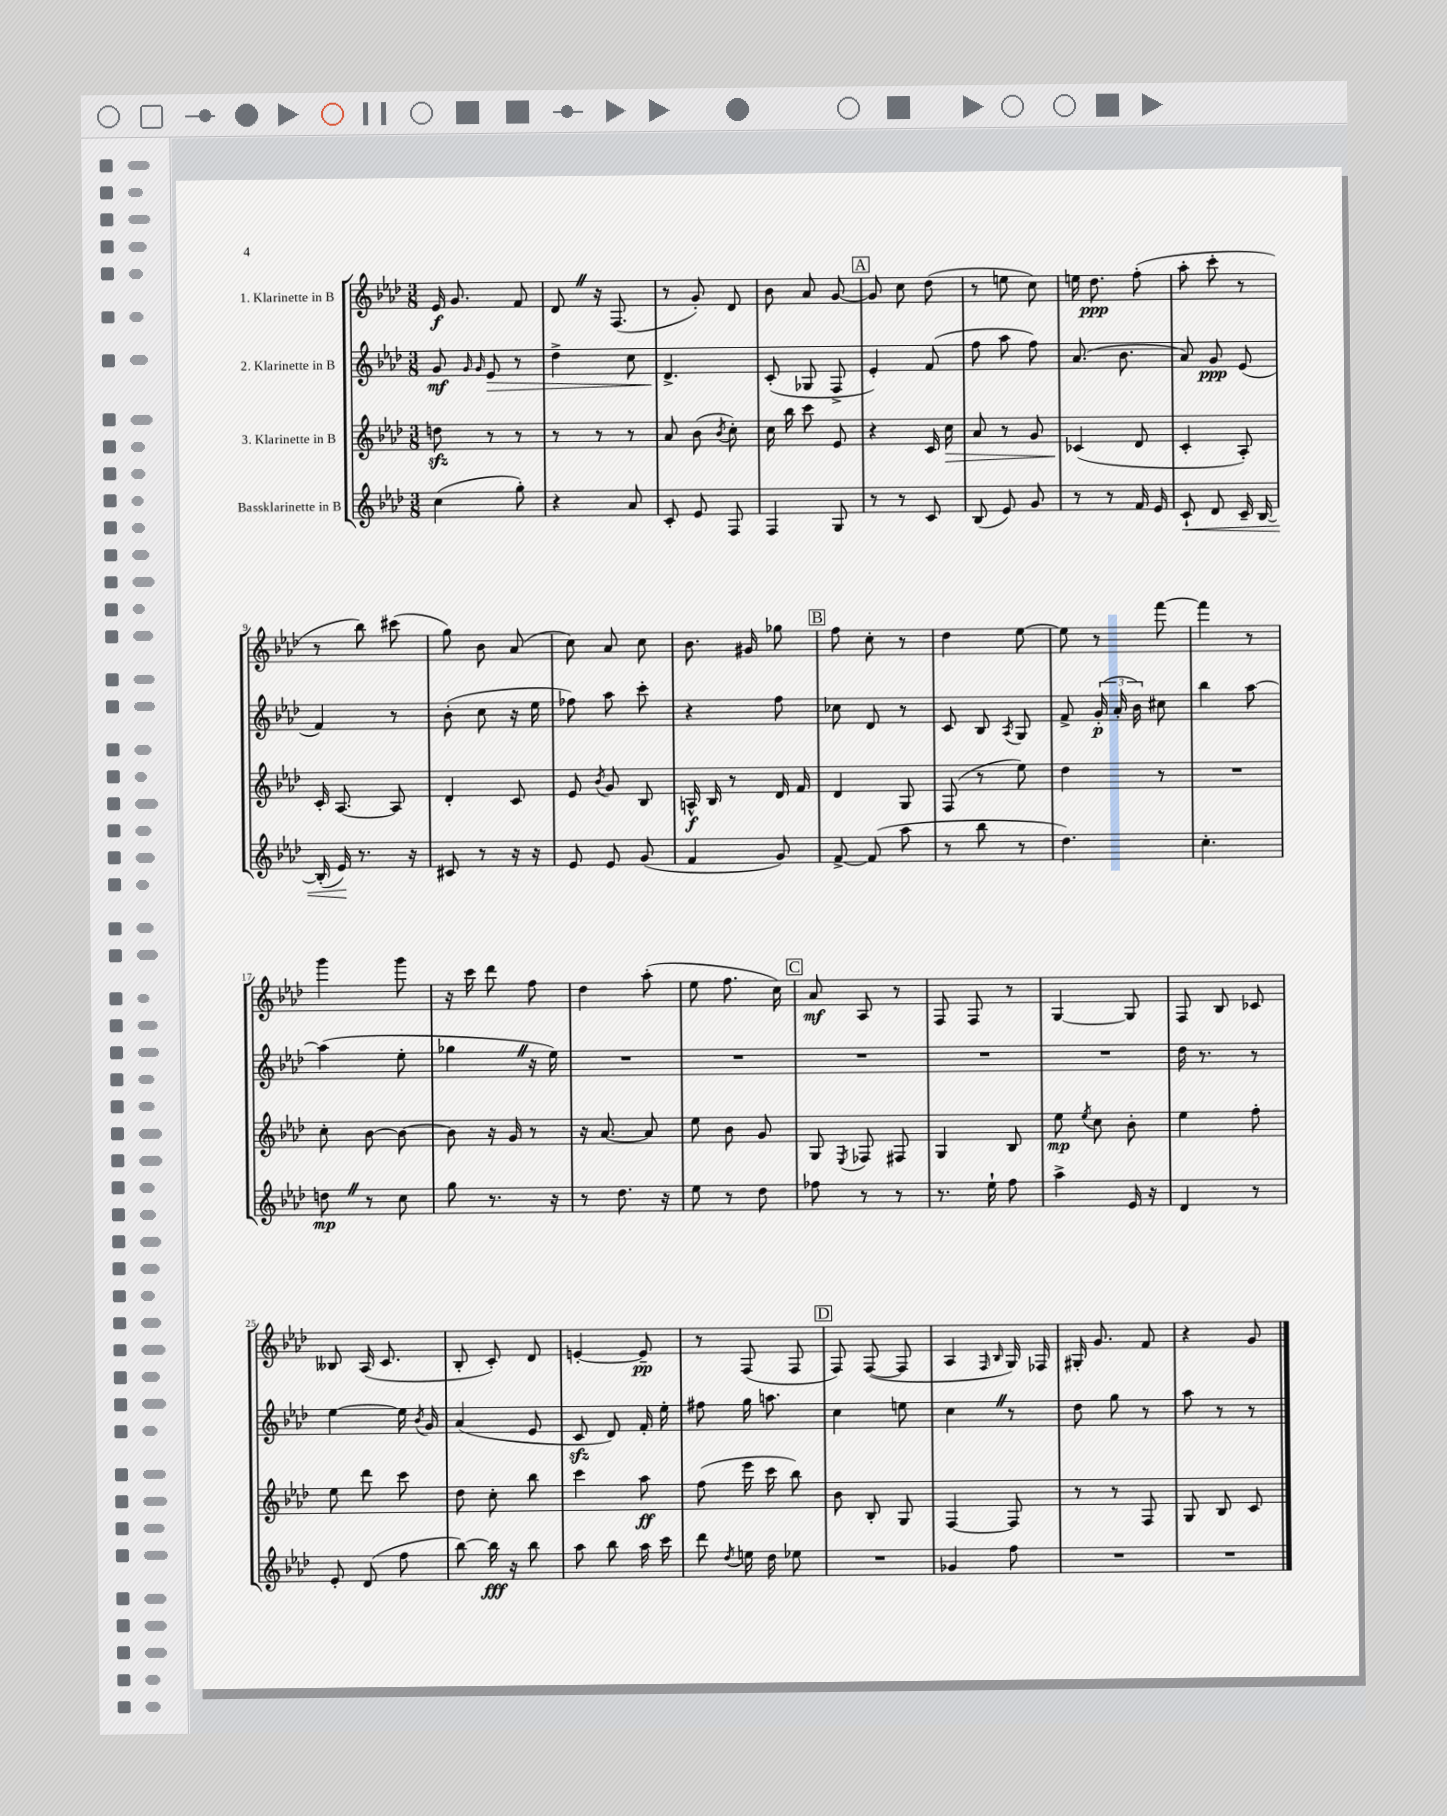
<<
\new StaffGroup <<
\new Staff = "s0" \with { instrumentName = "1. Klarinette in B" } {
    \clef treble \key aes \major \numericTimeSignature \time 3/8
    \autoBeamOff ees'16\f g'8. f'8 |
    des'8 \once \override BreathingSign.text = \markup { \musicglyph "scripts.caesura.straight" } \breathe r16 f8.( |
    r8 g'8-.) des'8 |
    bes'8 aes'8 g'8~ |
    \mark \markup { \box "A" } g'8 c''8 des''8( |
    r8 e''8 c''8) |
    e''16 des''8.\ppp f''8-.( |
    aes''8-. c'''8-. r8 |
    r8 bes''8) cis'''8( |
    g''8) bes'8 aes'8( |
    c''8) aes'8 c''8 |
    bes'8. gis'16 ges''8 |
    \mark \markup { \box "B" } f''8 c''8-. r8 |
    des''4 ees''8~ |
    ees''8 r8 f'''8~ |
    f'''4 r8 |
    g'''4 g'''8 |
    r16 c'''16 des'''8 f''8 |
    des''4 aes''8-.( |
    ees''8 f''8. c''16) |
    \mark \markup { \box "C" } aes'8\mf aes8 r8 |
    f8 f8 r8 |
    g4~ g8 |
    f8 bes8 ces'8 |
    beses8 aes16( c'8. |
    bes8-. c'8-.) des'8 |
    e'4~-. e'8--\pp |
    r8 f8( f8 |
    \mark \markup { \box "D" } f8) f8~( f8 |
    aes4 \grace { f16 bes16 } g16) fes16 |
    gis16-. g'8. f'8 |
    r4 g'8 \bar "|." |
}
\new Staff = "s1" \with { instrumentName = "2. Klarinette in B" } {
    \clef treble \key aes \major \numericTimeSignature \time 3/8
    \autoBeamOff g'8\mf \grace { g'16 g'16 } ees'8\> r8 |
    des''4-> c''8 |
    des'4.->\! |
    c'8-.( ges8 f8-> |
    \mark \markup { \box "A" } ees'4-.) f'8( |
    f''8 aes''8 f''8) |
    aes'8.( bes'8. |
    aes'8) g'8\ppp ees'8( |
    f'4) r8 |
    bes'8-.( c''8 r16 ees''16 |
    fes''8) aes''8 c'''8-. |
    r4 f''8 |
    \mark \markup { \box "B" } ces''8 des'8 r8 |
    c'8 bes8 \acciaccatura { aes8 } g8 |
    f'8-> \tuplet 3/2 { g'16-.\p( aes'16-. bes'16) } cis''8 |
    bes''4 aes''8~ |
    aes''4( ees''8-. |
    ges''4 \once \override BreathingSign.text = \markup { \musicglyph "scripts.caesura.straight" } \breathe r16 ees''16) |
    R4. |
    R4. |
    \mark \markup { \box "C" } R4. |
    R4. |
    R4. |
    des''16 r8. r8 |
    ees''4~ ees''16 \acciaccatura { bes'8 } g'16 |
    aes'4( ees'8 |
    c'8\sfz des'8) f'16-. ees''16-. |
    fis''8 g''16 a''8. |
    \mark \markup { \box "D" } c''4 e''8 |
    c''4 \once \override BreathingSign.text = \markup { \musicglyph "scripts.caesura.straight" } \breathe r8 |
    des''8 g''8 r8 |
    aes''8 r8 r8 \bar "|." |
}
\new Staff = "s2" \with { instrumentName = "3. Klarinette in B" } {
    \clef treble \key aes \major \numericTimeSignature \time 3/8
    \autoBeamOff d''8\sfz r8 r8 |
    r8 r8 r8 |
    aes'8 bes'8( \acciaccatura { bes'8 } c''8-.) |
    c''16 bes''16 c'''8 ees'8 |
    \mark \markup { \box "A" } r4 c'16 c''16\> |
    aes'8 r8 g'8 |
    ces'4\!( des'8 |
    c'4-. aes8-.) |
    c'16-. aes8.~ aes8 |
    des'4-. c'8 |
    ees'8 \acciaccatura { bes'8 } g'8 bes8 |
    a16-^\f bes16 r8 des'16 f'16 |
    \mark \markup { \box "B" } des'4 g8 |
    f8( r8 ees''8) |
    des''4 r8 |
    R4. |
    c''8-. bes'8~ bes'8~ |
    bes'8 r16 g'16 r8 |
    r16 aes'8.~ aes'8 |
    ees''8 bes'8 g'8 |
    \mark \markup { \box "C" } g8 \acciaccatura { ees8 } fes8 fis8 |
    g4 bes8 |
    ees''8\mp \acciaccatura { ees''8 } c''8 bes'8-. |
    ees''4 f''8-. |
    ees''8 des'''8 c'''8 |
    des''8 c''8-. bes''8 |
    c'''4 aes''8\ff |
    f''8( ees'''16 c'''16 bes''8) |
    \mark \markup { \box "D" } bes'8 bes8-. g8 |
    f4~ f8 |
    r8 r8 f8 |
    g8 bes8 c'8 \bar "|." |
}
\new Staff = "s3" \with { instrumentName = "Bassklarinette in B" } {
    \clef treble \key aes \major \numericTimeSignature \time 3/8
    \autoBeamOff c''4( g''8-.) |
    r4 aes'8 |
    c'8-. ees'8 f8 |
    f4 g8 |
    \mark \markup { \box "A" } r8 r8 c'8 |
    bes8( ees'8) g'8 |
    r8 r8 f'16 ees'16 |
    c'8-!\< des'8 c'16-- bes16~ |
    bes16-.( ees'16\!) r8. r16 |
    cis'8 r8 r16 r16 |
    ees'8 ees'8 g'8( |
    f'4 g'8) |
    \mark \markup { \box "B" } f'8~-> f'8( aes''8 |
    r8 bes''8 r8 |
    des''4.) |
    c''4.-. |
    d''8\mp \once \override BreathingSign.text = \markup { \musicglyph "scripts.caesura.straight" } \breathe r8 c''8 |
    g''8 r8. r16 |
    r8 des''8. r16 |
    ees''8 r8 des''8 |
    \mark \markup { \box "C" } fes''8 r8 r8 |
    r8. ees''16-! f''8 |
    aes''4-> ees'16 r16 |
    des'4 r8 |
    ees'8-. des'8( f''8 |
    bes''8~) bes''16\fff r16 bes''8 |
    aes''8 bes''8 aes''16 c'''16 |
    des'''8 \acciaccatura { des''8 } e''16 des''16 ees''8 |
    \mark \markup { \box "D" } R4. |
    ges'4 f''8 |
    R4. |
    R4. \bar "|." |
}
>>
>>
